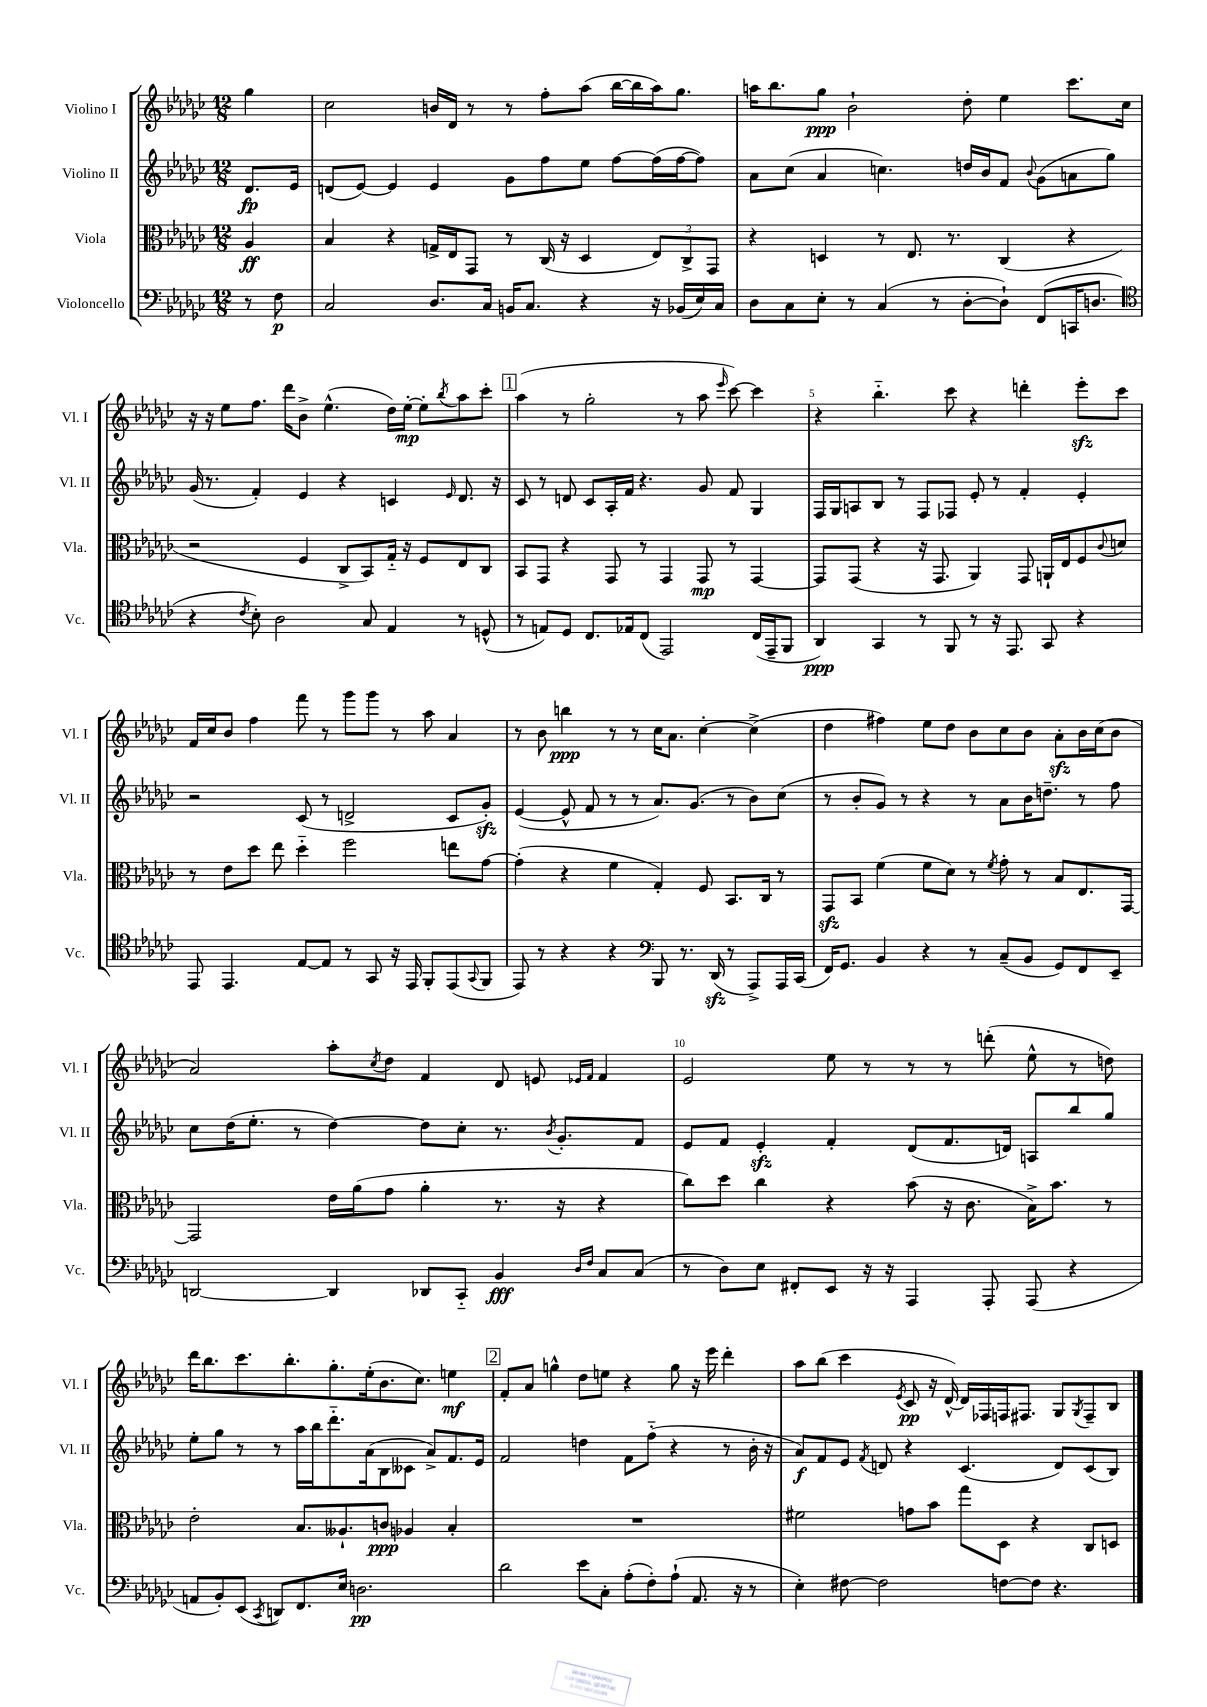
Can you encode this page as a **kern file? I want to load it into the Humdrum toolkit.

**kern	**dynam	**kern	**dynam	**kern	**dynam	**kern	**dynam
*part4	*part4	*part3	*part3	*part2	*part2	*part1	*part1
*staff4	*staff4	*staff3	*staff3	*staff2	*staff2	*staff1	*staff1
*I"Violoncello	*	*I"Viola	*	*I"Violino II	*	*I"Violino I	*
*I'Vc.	*	*I'Vla.	*	*I'Vl. II	*	*I'Vl. I	*
*clefF4	*	*clefC3	*	*clefG2	*	*clefG2	*
*k[b-e-a-d-g-c-]	*	*k[b-e-a-d-g-c-]	*	*k[b-e-a-d-g-c-]	*	*k[b-e-a-d-g-c-]	*
*M12/8	*	*M12/8	*	*M12/8	*	*M12/8	*
=	=	=	=	=	=	=	=
8r	.	4A-/	ff	8.d-/L	fp	4gg-\	.
8F\	p	.	.	.	.	.	.
.	.	.	.	16e-/Jk	.	.	.
=1	=1	=1	=1	=1	=1	=1	=1
2C-/	.	4B-/	.	(8dn/L	.	2cc-\	.
.	.	.	.	[8e-/J)	.	.	.
.	.	4r	.	4e-/]	.	.	.
8.D-/L	.	16Gn^/LL	.	4e-/	.	16bn/LL	.
.	.	16E-/J	.	.	.	16d-/JJ	.
.	.	8GG-/J	.	.	.	8r	.
16C-/Jk	.	.	.	.	.	.	.
16BBn/KL	.	8r	.	8g-\L	.	8r	.
8.C-/J	.	.	.	.	.	.	.
.	.	(16C-/	.	8ff\	.	8ff'\L	.
.	.	16r	.	.	.	.	.
4r	.	4D-/	.	8ee-\J	.	(8aa-\J	.
.	.	.	.	[8ff\L	.	[16bb-\LL	.
.	.	.	.	.	.	16bb-\]	.
16r	.	12E-/L)	.	(16ff\L]	.	16aa-\J)	.
(16BB-X/LL	.	.	.	[16ff\J	.	8.gg-\J	.
.	.	12C-^/	.	.	.	.	.
16E-/)	.	.	.	8ff\J])	.	.	.
.	.	12GG-/J	.	.	.	.	.
16C-/JJ	.	.	.	.	.	.	.
=2	=2	=2	=2	=2	=2	=2	=2
8D-\L	.	4r	.	8a-\L	.	16aan\KL	.
.	.	.	.	.	.	8.bb-\	.
8C-\	.	.	.	(8cc-\J	.	.	.
8E-'\J	.	4Dn/	.	4a-/	.	8gg-\J	ppp
8r	.	.	.	.	.	2b-`\	.
(4C-/	.	8r	.	4.ccn\)	.	.	.
.	.	8.E-/	.	.	.	.	.
8r	.	.	.	.	.	.	.
.	.	8.r	.	.	.	.	.
[8D-'\L	.	.	.	16ddn/LL	.	8dd-'\	.
.	.	.	.	16b-/J	.	.	.
8D-`\J])	.	(4C-/	.	8f/J	.	4ee-\	.
.	.	.	.	8qqb-/	.	.	.
(8FF/L	.	.	.	(8g-\L	.	.	.
16CCn/K	.	4r	.	8an\	.	8.ccc-\L	.
8.Dn/J	.	.	.	.	.	.	.
.	.	.	.	8gg-\J)	.	.	.
.	.	.	.	.	.	16cc-\Jk	.
!!LO:LB:g=z
=3	=3	=3	=3	=3	=3	=3	=3
*clefC4	*	*	*	*	*	*	*
4r	.	2r	.	(16g-/	.	16r	.
.	.	.	.	8.r	.	16r	.
.	.	.	.	.	.	8ee-\L	.
8qc-/	.	.	.	.	.	.	.
8B-'\)	.	.	.	4f'/)	.	8.ff\J	.
2A-\	.	.	.	.	.	.	.
.	.	.	.	.	.	16ddd-\KL	.
.	.	4F/	.	4e-/	.	8b-^\J	.
.	.	.	.	.	.	(4.ee-^^\	.
.	.	8C-^/L	.	4r	.	.	.
8G-/	.	8BB-/)	.	.	.	.	.
4E-/	.	16G-/Jk	.	4cn/	.	16dd-\LL)	.
.	.	16r	.	.	.	[16ee-'\JJ	mp
.	.	8F/L	.	.	.	8ee-'\L]	.
.	.	.	.	16qqe-/	.	8qbb-/	.
8r	.	8E-/	.	8.d-/	.	8aa-\	.
(8Dn^^/	.	8C-/J	.	.	.	8ccc-'\J	.
.	.	.	.	16r	.	.	.
!!LO:REH:place=s1:t=1
=4	=4	=4	=4	=4	=4	=4	=4
8r	.	8BB-/L	.	8c-/	.	(4aa-\	.
8En/L)	.	8GG-/J	.	8r	.	.	.
8D-/J	.	4r	.	8dn/	.	8r	.
8.C-/L	.	.	.	8c-/L	.	2gg-'\	.
.	.	8GG-/	.	16A-'/L	.	.	.
16E-X/k	.	.	.	16f/JJ	.	.	.
(8C-/J	.	8r	.	4.r	.	.	.
2EE-/)	.	4GG-/	.	.	.	.	.
.	.	.	.	.	.	8r	.
.	.	8GG-/	mp	8g-/	.	8aa-\	.
.	.	.	.	.	.	16qqeee-/	.
.	.	8r	.	8f/	.	[8ccc-\)	.
(16C-/LL	.	[4GG-/	.	4G-/	.	4ccc-\]	.
16EE-~/J	.	.	.	.	.	.	.
8FF/J	.	.	.	.	.	.	.
=5	=5	=5	=5	=5	=5	=5	=5
4AA-/)	ppp	8GG-/L]	.	16F/LL	.	4r	.
.	.	.	.	16G-/J	.	.	.
.	.	(8GG-/J	.	8An/	.	.	.
4GG-/	.	4r	.	8B-/J	.	4.bb-\	.
.	.	.	.	8r	.	.	.
8r	.	16r	.	8F/L	.	.	.
.	.	8.GG-/	.	.	.	.	.
8FF/	.	.	.	8F-X/J	.	8ccc-\	.
8r	.	4AA-/)	.	8e-'/	.	4r	.
16r	.	.	.	8r	.	.	.
8.EE-/	.	.	.	.	.	.	.
.	.	8GG-/	.	4f'/	.	4dddn'\	.
8GG-/	.	16AAn`/LL	.	.	.	.	.
.	.	16E-/J	.	.	.	.	.
4r	.	8F/	.	4e-'/	.	8eee-zz'\L	.
.	.	8qqc-/	.	.	.	.	.
.	.	8dn/J	.	.	.	8ccc-\J	.
!!LO:LB:g=z
=6	=6	=6	=6	=6	=6	=6	=6
8EE-/	.	8r	.	2r	.	16f/LL	.
.	.	.	.	.	.	16cc-/J	.
4.EE-/	.	8e-\L	.	.	.	8b-/J	.
.	.	8dd-\J	.	.	.	4ff\	.
.	.	8ee-\	.	.	.	.	.
[8E-/L	.	4dd-\	.	(8c-/	.	8fff\	.
8E-/J]	.	.	.	8r	.	8r	.
8r	.	2ff\	.	2dn^/	.	8ggg-\L	.
8GG-/	.	.	.	.	.	8ggg-\J	.
16r	.	.	.	.	.	8r	.
16EE-/	.	.	.	.	.	.	.
8FF'/L	.	.	.	.	.	8aa-\	.
(8EE-/	.	8een\L	.	8c-/L	.	4a-/	.
8qqGG-/	.	.	.	.	.	.	.
8FF/J	.	[8g-\J	.	8g-zz'/J)	.	.	.
=7	=7	=7	=7	=7	=7	=7	=7
8EE-/)	.	(4g-'\]	.	([4e-/	.	8r	.
8r	.	.	.	.	.	8b-\	.
4r	.	4r	.	8e-^^/]	.	4bbn\	ppp
.	.	.	.	8f/	.	.	.
4r	.	4f\	.	8r	.	8r	.
.	.	.	.	8r	.	8r	.
*clefF4	*	*	*	*	*	*	*
8BBB-/	.	4G-'/)	.	8.a-/L)	.	16cc-\KL	.
.	.	.	.	.	.	8.a-\J	.
8.r	.	.	.	.	.	.	.
.	.	.	.	(8.g-/J	.	.	.
.	.	8F/	.	.	.	[4cc-'\	.
(16DD-zz/	.	.	.	.	.	.	.
8r	.	8.BB-/L	.	8r	.	.	.
8AAA-^/L)	.	.	.	8b-\L)	.	(4cc-^\]	.
.	.	16C-/Jk	.	.	.	.	.
16AAA-/L	.	8r	.	(8cc-\J	.	.	.
(16CC-/JJ	.	.	.	.	.	.	.
=8	=8	=8	=8	=8	=8	=8	=8
16FF/KL)	.	8GG-zz/L	.	8r	.	4dd-\	.
8.GG-/J	.	.	.	.	.	.	.
.	.	8BB-/J	.	8b-'/L	.	.	.
4BB-/	.	(4f\	.	8g-/J)	.	4ff#X\)	.
.	.	.	.	8r	.	.	.
4r	.	8f\L	.	4r	.	8ee-\L	.
.	.	8d-\J)	.	.	.	8dd-\J	.
8r	.	8r	.	8r	.	8b-\L	.
.	.	8qf/	.	.	.	.	.
(8C-~/L	.	8g-'\	.	8a-\L	.	8cc-\	.
8BB-/J	.	8r	.	16b-\K	.	8b-\J	.
.	.	.	.	8.ddn~\J	.	.	.
8GG-/L)	.	8B-/L	.	.	.	8a-zz'\L	.
8FF/	.	8.E-/	.	8r	.	16b-\L	.
.	.	.	.	.	.	(16cc-\J	.
8EE-~/J	.	.	.	8ff\	.	8b-\J	.
.	.	[16GG-/Jk	.	.	.	.	.
!!LO:LB:g=z
=9	=9	=9	=9	=9	=9	=9	=9
[2DDn/	.	2GG-/]	.	8cc-\L	.	2a-/)	.
.	.	.	.	(16dd-\K	.	.	.
.	.	.	.	8.ee-'\J	.	.	.
.	.	.	.	8r	.	.	.
4DD/]	.	16e-\LL	.	[4dd-\)	.	8aa-'\L	.
.	.	(16a-\J	.	.	.	.	.
.	.	.	.	.	.	8qcc-/	.
.	.	8g-\J	.	.	.	8dd-\J	.
8DD-X/L	.	4a-'\	.	8dd-\L]	.	4f/	.
8CC-/J	.	.	.	8cc-'\J	.	.	.
4BB-/	fff	8.r	.	8.r	.	8d-/	.
.	.	.	.	.	.	8en/	.
.	.	.	.	8qb-/	.	.	.
.	.	16r	.	8.g-'/L	.	.	.
16qqD-/LL	.	.	.	.	.	16qqe-X/LL	.
16qqF/JJ	.	.	.	.	.	16qqf/JJ	.
8C-/L	.	4r	.	.	.	4f/	.
(8C-/J	.	.	.	8f/J	.	.	.
=10	=10	=10	=10	=10	=10	=10	=10
8r	.	8cc-\L)	.	8e-/L	.	2e-/	.
8D-\L)	.	8dd-\J	.	8f/J	.	.	.
8E-\J	.	4cc-\	.	4e-zz'/	.	.	.
8FF#X'/L	.	.	.	.	.	.	.
8EE-/J	.	4r	.	4f'/	.	8ee-\	.
16r	.	.	.	.	.	8r	.
16r	.	.	.	.	.	.	.
4AAA-/	.	(8b-\	.	(8d-/L	.	8r	.
.	.	16r	.	8.f/	.	8r	.
.	.	8.c-\	.	.	.	.	.
8AAA-'/	.	.	.	.	.	(8dddn'\	.
.	.	.	.	16dn/Jk)	.	.	.
(8AAA-/	.	16B-^\KL)	.	8An/L	.	8ee-^^\	.
.	.	8.b-\J	.	.	.	.	.
4r	.	.	.	8bb-/	.	8r	.
.	.	8r	.	8gg-/J	.	8ddn\)	.
!!LO:LB:g=z
=11	=11	=11	=11	=11	=11	=11	=11
8AAn/L	.	2e-'\	.	8ee-'\L	.	16ddd-\KL	.
.	.	.	.	.	.	8.bb-\	.
8BB-'/)	.	.	.	8gg-\J	.	.	.
(8EE-/J	.	.	.	8r	.	8.ccc-\	.
8qCC-/	.	.	.	.	.	.	.
8DDn/L)	.	.	.	8r	.	.	.
.	.	.	.	.	.	8.bb-'\	.
8.FF/	.	8.B-/L	.	16aa-\LL	.	.	.
.	.	.	.	16bb-\J	.	.	.
.	.	.	.	8.ddd-\	.	8.gg-'\	.
16E-/Jk	.	8.A--X`/	.	.	.	.	.
2.Dn\	pp	.	.	.	.	.	.
.	.	.	.	(16a-\k	.	(16ee-'\k	.
.	.	8cn/J	ppp	8B-\	.	8.b-\	.
.	.	4A-X/	.	8c--X\J	.	.	.
.	.	.	.	.	.	8.cc-\J)	.
.	.	.	.	8a-^/L)	.	.	.
.	.	4B-'/	.	8.f/	.	4een\	mf
.	.	.	.	16e-/Jk	.	.	.
!!LO:REH:place=s1:t=2
=12	=12	=12	=12	=12	=12	=12	=12
2d-\	.	1.r	.	2f/	.	8f'/L	.
.	.	.	.	.	.	8a-/J	.
.	.	.	.	.	.	4ggn^^\	.
8e-\L	.	.	.	4ddn\	.	8dd-\L	.
8C-'\J	.	.	.	.	.	8een\J	.
(8A-'\L	.	.	.	8f\L	.	4r	.
8F'\)	.	.	.	(8ff\J	.	.	.
(8A-`\J	.	.	.	4r	.	8gg\	.
8.AA-/	.	.	.	.	.	16r	.
.	.	.	.	.	.	16eee-\	.
.	.	.	.	8r	.	4ddd-'\	.
16r	.	.	.	.	.	.	.
8r	.	.	.	16b-'\	.	.	.
.	.	.	.	16r	.	.	.
=13	=13	=13	=13	=13	=13	=13	=13
4E-'\)	.	2f#X\	.	8a-/L)	f	8aa-\L	.
.	.	.	.	8f/	.	(8bb-\J	.
[8F#X\	.	.	.	8e-/J	.	4ccc-\	.
.	.	.	.	8qf/	.	.	.
2F#\]	.	.	.	8dn/	.	.	.
.	.	.	.	.	.	8qe-/	.
.	.	8gn\L	.	4r	.	8c-/	pp
.	.	8b-\J	.	.	.	16r	.
.	.	.	.	.	.	[16d-^^/)	.
.	.	8gg-\L	.	(4.c-/	.	16d-/LL]	.
.	.	.	.	.	.	16F-X/	.
[8Fn\L	.	8D-\J	.	.	.	16Fn/J	.
.	.	.	.	.	.	8.F#X/J	.
8F\J]	.	4r	.	.	.	.	.
4.r	.	.	.	8d/L)	.	8G-/L	.
.	.	.	.	.	.	8qG-/	.
.	.	8C-/L	.	(8c-/	.	8F#~/	.
.	.	8Dn/J	.	8B-/J)	.	8B-/J	.
==	==	==	==	==	==	==	==
*-	*-	*-	*-	*-	*-	*-	*-
